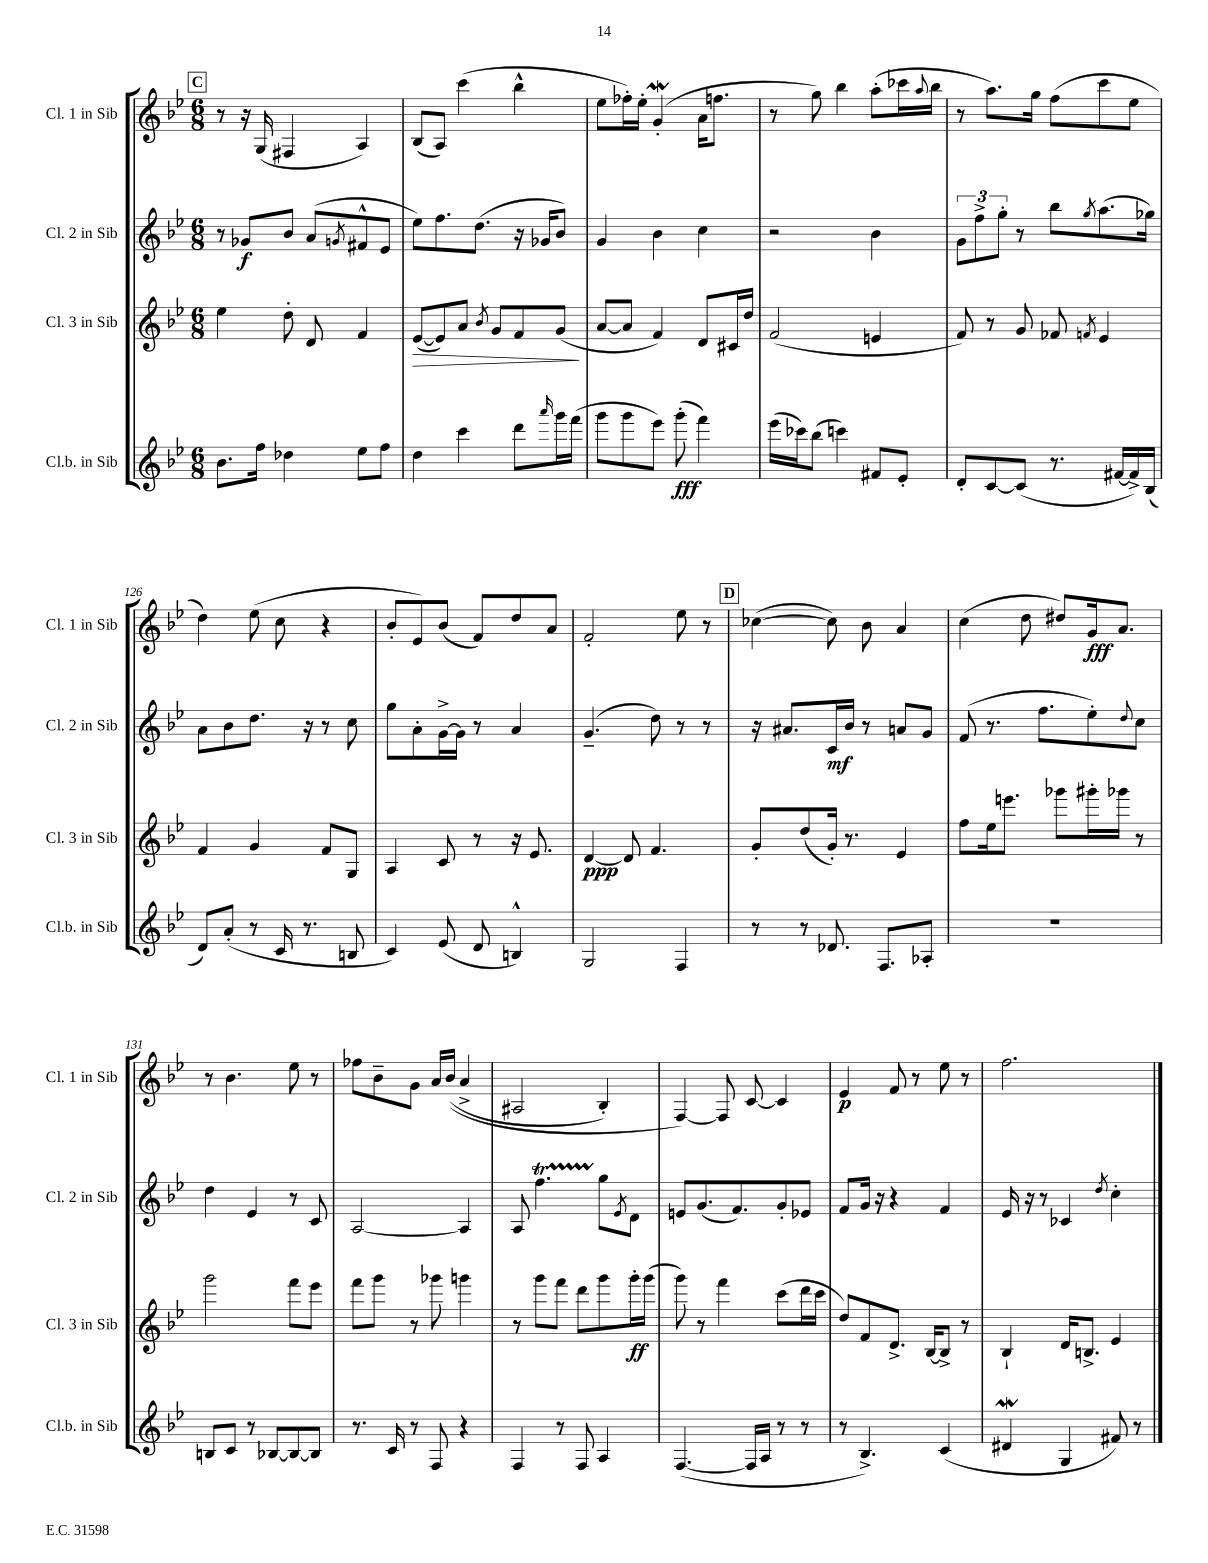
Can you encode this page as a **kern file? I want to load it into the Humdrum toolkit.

**kern	**kern	**kern	**kern
*staff4	*staff3	*staff2	*staff1
*clefG2	*clefG2	*clefG2	*clefG2
*k[b-e-]	*k[b-e-]	*k[b-e-]	*k[b-e-]
*M6/8	*M6/8	*M6/8	*M6/8
8.b-	4ee-	8r	8r
.	.	8g-	16r
16ff	.	.	(16G
4dd-	8dd'	8b-	4F#
.	8d	(8a	.
.	.	8qg	.
8ee-	4f	8f#^^	4A)
8ff	.	8e-	.
=	=	=	=
4dd	([8e-	8ee-)	(8B-
.	8e-])	8.ff	8A)
4ccc	8a	.	(4ccc
.	.	(8.dd	.
.	8qb-	.	.
.	8g	.	.
8ddd	8f	16r	4bb-^^
.	.	16g-	.
16qqaaa	.	.	.
16ggg	(8g	8b-)	.
(16fff	.	.	.
=	=	=	=
8ggg	[8a	4g	8ee-
8ggg	8a]	.	16ff-')
.	.	.	16ee-'
8eee-)	4f)	4b-	(4g'
(8ggg'	.	.	.
4fff)	8d	4cc	16a
.	.	.	8.ff
.	16c#	.	.
.	16dd	.	.
=	=	=	=
(16eee-	(2f	2r	8r
16ccc-)	.	.	.
(8bb-	.	.	8gg)
4ccc)	.	.	4bb-
8f#	4e	4b-	(8aa'
8e-'	.	.	16ccc-
.	.	.	8qqaa
.	.	.	16bb-
=	=	=	=
8d'	8f)	12g	8r
.	.	12ff^	.
[8c	8r	.	8.aa)
.	.	12gg'	.
(8c]	8g	8r	.
.	.	.	16gg
8.r	8f-	8bb-	(8ff
.	8qf	8qgg	.
.	4e-	(8.aa	8ccc
[16f#	.	.	.
16f#^])	.	.	8ee-
(16B-	.	16gg-)	.
=	=	=	=
8d)	4f	8a	4dd)
(8a'	.	8b-	.
8r	4g	8.dd	(8ee-
16c	.	.	8cc
8.r	.	16r	.
.	8f	8r	4r
8B	8G	8cc	.
=	=	=	=
4c)	4A	8gg	8b-'
.	.	8a'	8e-)
(8e-	8c	[16g^	(8b-
.	.	16g]	.
8d	8r	8r	8f)
4B^^)	16r	4a	8dd
.	8.e-	.	.
.	.	.	8a
=	=	=	=
2G	[4d	(4.g~	2f'
.	8d]	.	.
.	4.f	8dd)	.
4F	.	8r	8ee-
.	.	8r	8r
=	=	=	=
8r	8g'	16r	([4cc-
.	.	8.a#	.
8r	(8dd	.	.
8.d-	16g')	16c	8cc-])
.	8.r	16b-	.
.	.	8r	8b-
8.F	.	.	.
.	4e-	8a	4a
8A-'	.	8g	.
=	=	=	=
2.r	8ff	(8f	(4cc
.	16ee-	8.r	.
.	8.eee	.	.
.	.	.	8dd
.	.	8.ff	.
.	8ggg-	.	8dd#)
.	16ggg#'	8ee-')	16g
.	16ggg-	.	8.a
.	.	8qqdd	.
.	8r	8cc	.
=	=	=	=
8B	2ggg	4dd	8r
8c	.	.	4.b-
8r	.	4e-	.
[8B-	.	.	.
8B-_	8fff	8r	8ee-
8B-]	8eee-	8c	8r
=	=	=	=
8.r	8fff	[2A	8ff-
.	8ggg	.	8b-~
16c	.	.	.
8r	8r	.	8g
8F	8ggg-	.	16a
.	.	.	&((16b-
4r	4ggg	4A]	4a^
=	=	=	=
4F	8r	8A	2A#
.	8ggg	4.ff	.
8r	8fff	.	.
8F	8ddd	.	.
4A	8ggg	8gg	4B-')
.	.	8qe-	.
.	16ggg'	8d	.
.	(16ggg	.	.
=	=	=	=
([4.F	8ggg)	8e	[4F&)
.	8r	(8.g	.
.	4fff	.	8F]
.	.	8.f)	.
16F]	.	.	[8c
16A	.	.	.
8r	(8ccc	8g'	4c]
8r	16ddd	8e-	.
.	16ccc	.	.
=	=	=	=
8r	8dd)	8f	4e-
4.B-^)	8f	16g	.
.	.	16r	.
.	8.d^	4r	8f
.	.	.	8r
.	[16B-	.	.
(4c	8B-^]	4f	8ee-
.	8r	.	8r
=	=	=	=
4d#	4B-`	16e-	2.ff
.	.	16r	.
.	.	8r	.
4G	16d	4c-	.
.	8.B^	.	.
.	.	8qdd	.
8f#)	4e-	4cc'	.
8r	.	.	.
==	==	==	==
*-	*-	*-	*-
